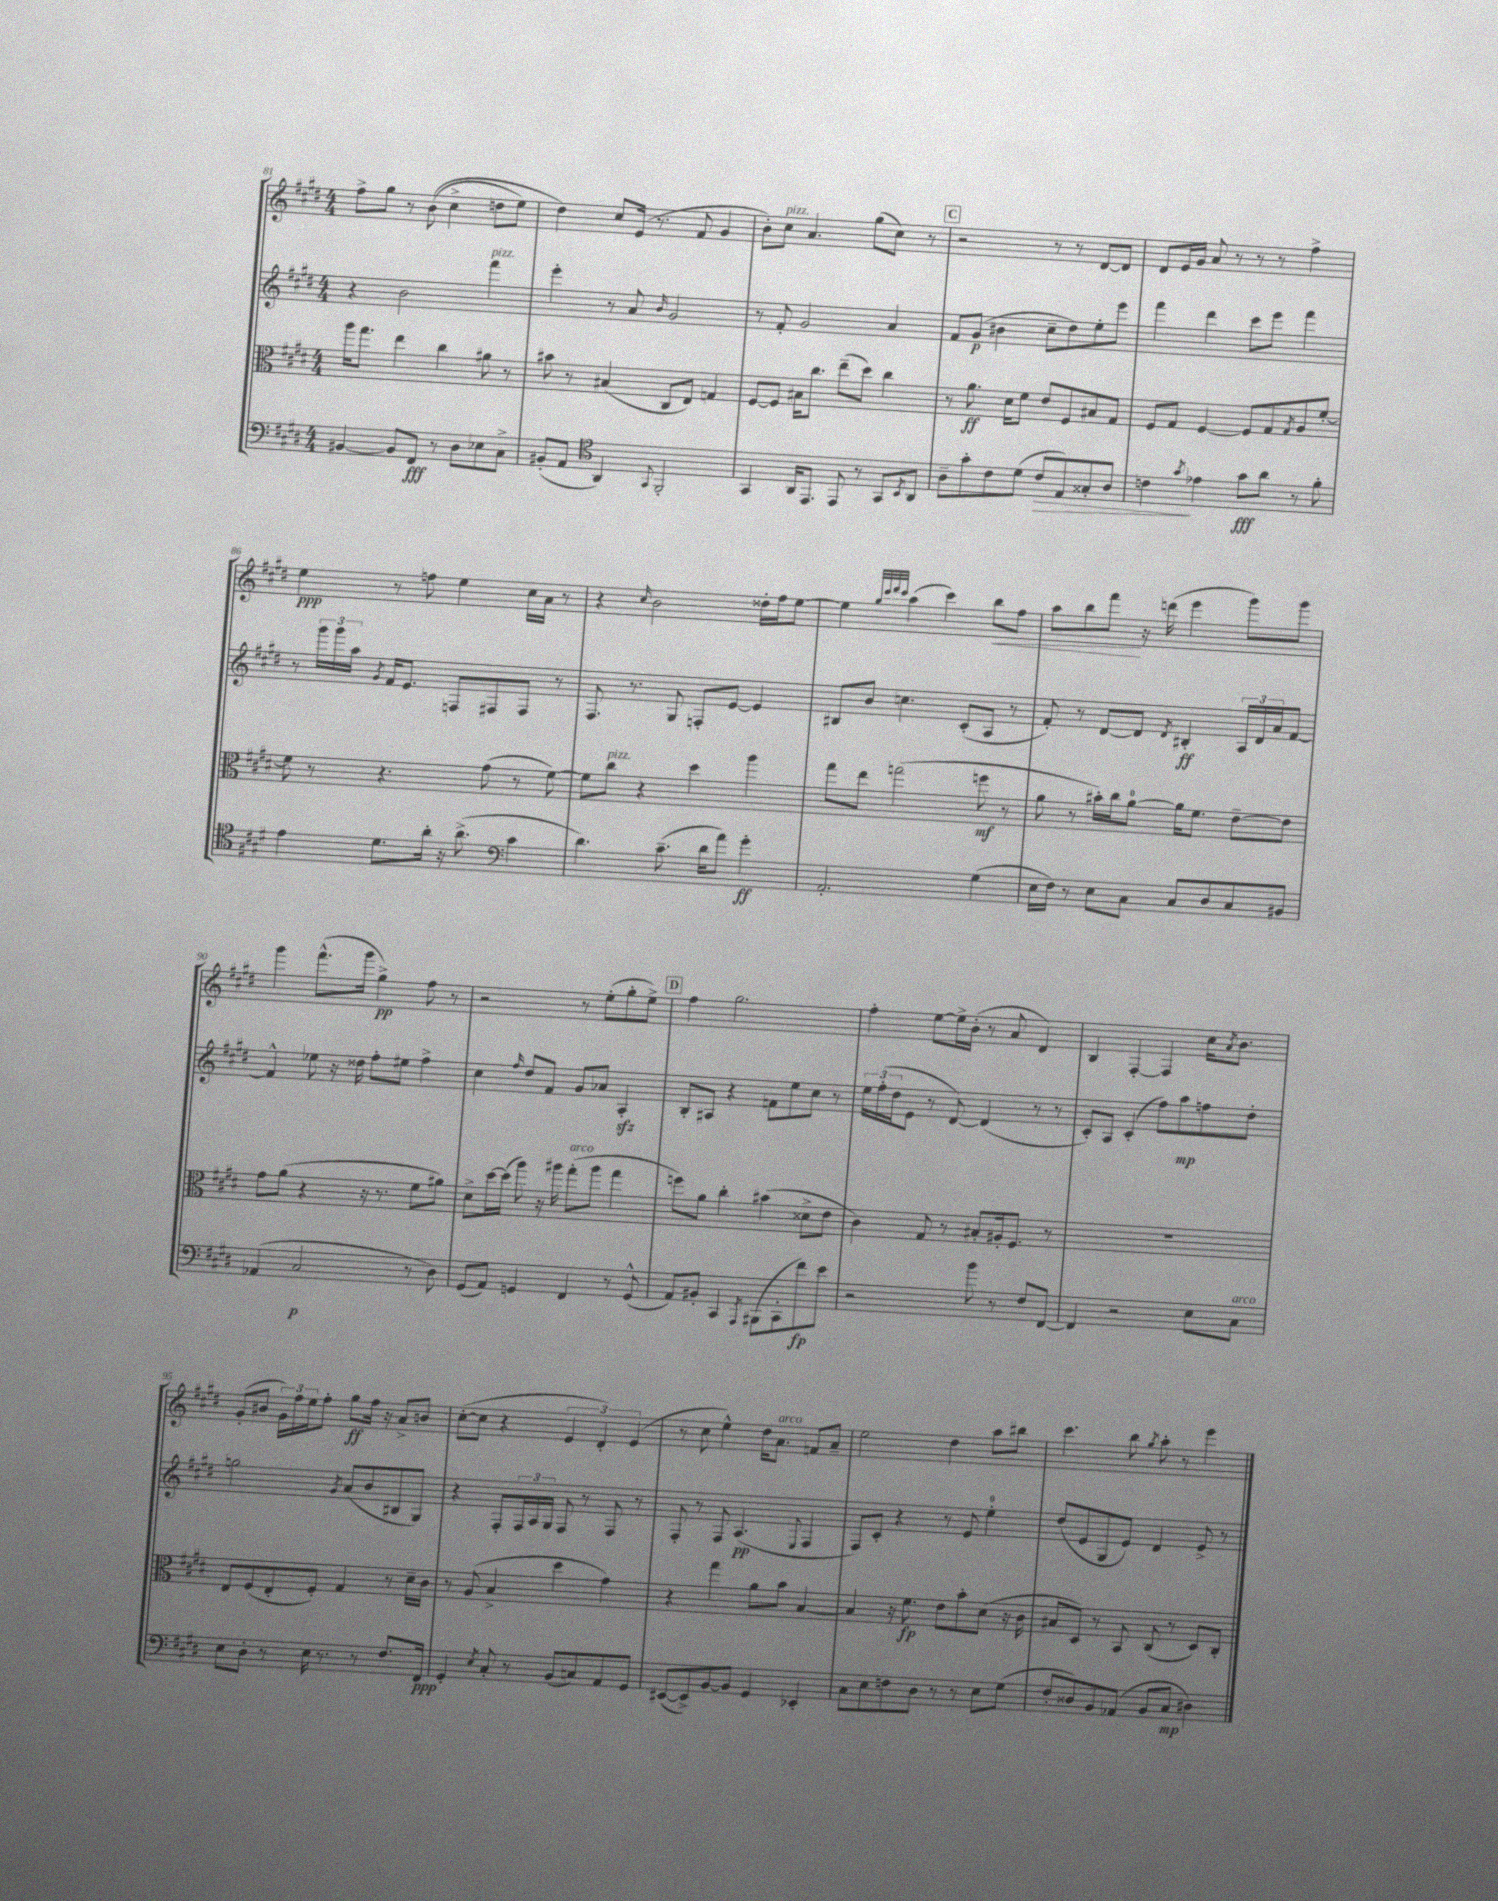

**kern	**kern	**kern	**kern
*staff4	*staff3	*staff2	*staff1
*clefF4	*clefC3	*clefG2	*clefG2
*k[f#c#g#d#]	*k[f#c#g#d#]	*k[f#c#g#d#]	*k[f#c#g#d#]
*M4/4	*M4/4	*M4/4	*M4/4
[4BB#/	16aa\LK	4r	8ff#^\L
.	8.gg#\J	.	.
.	.	.	8gg#\J
8BB#/]L	4ee\	2b\	8r
8FF#/J	.	.	&((8b\
8r	4cc#\	.	4cc#^\
8D#\L	.	.	.
8E-\	8a#\	4fff#\	8dd\L
8C#^\J	8r	.	8ee\J)
=	=	=	=
(8BB#'/L	8b#\	4eee'\	4dd#\&)
8AA/J	8r	.	.
*clefC4	*	*	*
4AA/)	(4B#/	8r	8cc#/L
.	.	8a/	(16e/Jk
.	.	.	8.r
8qqGG#/	.	16qqb/	.
2FF#'/	8C#/L	2g#/	.
.	8E/J)	.	8f#/
.	4G/	.	4g#/
=	=	=	=
4GG#/	[8F#/L	8r	8b'\L)
.	8F#/]J	8f#'/	8cc#\J
16AA/LK	16B#\LK	2g#/	4.a/
8.EE/J	8.cc#\J	.	.
8EE/	(8ee~\L	.	.
8r	8dd#\J)	.	(8gg#\L
8GG#/L	4cc#\	4a/	8cc#\J)
8qBB/	.	.	.
8AA/J	.	.	8r
=	=	=	=
8A~\L	8r	8f#/L	2r
8g#'\	8.a\	(8g#/J	.
8c#\	.	4b#\	.
.	16d#\LK	.	.
(8d#\J	8f#\J	.	.
8c#/L	8e/L	8cc#~\L	8r
8E/)	8F#/	8dd#\)	8r
8G##'/	8B#/	8ee'\	[8d#/L
8A/J	8G#/J	8eee\J	8d#/]J
=	=	=	=
4c\	8F#/L	4fff#\	8d#/L
.	8G#/J	.	16e/L
.	.	.	16g#/JJ
8qg#/	.	.	.
4e-\	[4F#/	4ddd#\	8a/
.	.	.	8r
8g#\L	8F#/]L	8ccc#\L	8r
8a\J	8G#/	8eee\J	8r
.	8qG#/	.	.
8r	8A/	4fff#\	4ff#^\
8f#'\	[8f#'/J	.	.
=	=	=	=
4e\	8f#\]	8r	4ee\
.	8r	24ggg#\LL	.
.	.	24ggg#\	.
.	.	24aa\JJ	.
.	.	8qg#/	.
8.d#\L	4.r	16f#/LK	8r
.	.	8.e/J	.
.	.	.	8ff\
16a'\Jk	.	.	.
16r	.	8F/L	4ee\
(8.a^\	.	.	.
.	(8g#\	8F#/	.
*clefF4	*	*	*
4c#\	8r	8F#/J	16cc#\LL
.	.	.	16a\JJ
.	[8f#\)	8r	8r
=	=	=	=
4.d#\)	8f#\]L	8.F#/	4r
.	8cc#\J	.	.
.	.	8.r	.
.	.	.	16qqcc#/
.	4r	.	2b\
(8.c#~\	.	8G#/	.
.	4dd#\	8F'/L	.
16d#\LK	.	.	.
8a\J)	.	[8e/J	.
4g#'\	4aa\	4e/]	16dd##'\LL
.	.	.	16ff#\J
.	.	.	[8ee\J
=	=	=	=
2.AA'/	8gg#\L	8B#/L	4ee\]
.	8ee\J	8b/J	.
.	.	.	32qqgg#/LLL
.	.	.	32qqccc#/
.	.	.	32qqddd#/
.	.	.	32qqccc#/JJJ
.	(2gg\	4.cc\	(4aa\
.	.	.	4ccc#\)
.	.	(8c#'/L	.
(4G#\	8ff\	8A/J	8bb\L
.	8r	8r	8ff#\J
=	=	=	=
16E\LL	8a\	8f#'/)	8aa\L
16F#\JJ)	.	.	.
8r	8r	8r	8bb\
8E\L	16b#'\LL)	[8d#/L	8fff#\J
.	16cc#\J	.	.
8C#\J	[8a\J	8d#/]J	16r
.	.	.	(16ddd\
.	.	8qd#/	.
8C#/L	16a\]LK	4B#'/	4eee\
.	8.f#\J	.	.
8D#/	.	.	.
8C#/	[8e~\L	24A/LL	8ggg#\L)
.	.	24d#/	.
.	.	24a/J	.
8BB#/J	8e\]J	[8f#/J	8ggg#\J
=	=	=	=
(4AA-/	8g#\L	4f#^^/]	4ggg#\
.	(8a\J	.	.
2C#/	4r	8ee-\	(8.fff#^^\L
.	.	16r	.
.	.	16dd##\	16ggg#\Jk
.	16r	8ff#'\L	4gg#^\)
.	8.r	.	.
.	.	8ee#\J	.
8r	8f#\L	4ff#^\	8ff#\
8D#\)	8a#\J)	.	8r
=	=	=	=
(8GG#/L	8d#^\L	4cc#\	2r
8AA/J)	[16dd#\L	.	.
.	(16dd#\]JJ	.	.
.	.	16qqff#/	.
4GG/	8aa\)	8dd#/L	.
.	16r	8f#/J	.
.	16aa#\	.	.
4FF#/	(8gg#'\L	8g#/L	8r
.	8aa#\J	8a-/J	(8ee'\L
8r	4gg#\	4A'/	8gg#'\
(8GG^^/	.	.	8ee^\J)
=	=	=	=
8AA/L)	8ff\L)	8B'/L	4ff#\
8BB#'/J	8a\J	8A#/J	.
4CC#/	4cc#'\	4r	2.gg#\
8qAAA/	.	.	.
(8BBB#\L	(4b#\	8f\L	.
8CC#'\	.	8ee\	.
8f#\)	8d##^\L	8cc#\J	.
8e\J	8e\J	8r	.
=	=	=	=
2r	4c#\)	24ee\LL	4ff#'\
.	.	(24ff#'\	.
.	.	24dd#\J	.
.	.	8e\J	.
.	8G#/	8r	[8ee\L
.	8r	[8d#/)	16ee^\]L
.	.	.	(16b'\JJ
8b\	8B#'/L	(4d#/]	8r
8r	16A#'/k	.	8a/
.	8.F#/J	.	.
8F#/L	.	8r	4d#/)
[8FF#/J	8r	8r	.
=	=	=	=
4FF#/]	1r	8c#'/L)	4B/
.	.	8A/J	.
2r	.	(4c#'/	[4F#'/
.	.	8ff#\L)	4F#/]
.	.	8aa\	.
8E\L	.	8ff\	16cc#\LK
.	.	.	8qa/
.	.	.	8.b\J
8C#\J	.	8dd#'\J	.
=	=	=	=
8E\L	8E/L	2gg\	(8g#'/L
8D#'\J	(8F#/	.	8b#/J
8r	8E'/	.	24g#\LL)
.	.	.	24ff#\
.	.	.	24ee\J
16E\	8F#'/J)	.	8ff#'\J
8.r	.	.	.
.	.	8qg#/	.
.	4G#/	(8a/L	8gg#\L
8r	.	8b/	16ff#\Jk
.	.	.	16r
8.F#/L	8r	8B#/	8a^/L
.	16d#~\LL	8G#/J)	8b/J
16FF#/Jk	16c#\JJ	.	.
=	=	=	=
4GG#'/	8r	4r	([8cc#'\L
.	(8A/	.	8cc#\]J
8qE/	.	.	.
8C#'/	4B^/	8F#'/L	4r
8r	.	24F#/L	.
.	.	24A/	.
.	.	24G#/JJ	.
(8BB/L	4dd#\	8F#/	6e/
8C/)	.	8r	.
.	.	.	6d#'/)
8AA/	4g#\)	8F#/	.
.	.	.	(6e/
8GG#/J	.	8r	.
=	=	=	=
([8EE#/L	4r	8F#'/	8r
8EE#^/])	.	8r	8cc#\
[8BB/	4gg#\	8F#/	4ee^^\)
8BB/]J	.	(4.A/	.
4GG#/	8a\L	.	16dd#\LK
.	.	.	8.a\J
.	8b\J	.	.
.	.	8qqE/	.
4EE-'/	[4B/	4F#/	8f/L
.	.	.	8a~/J
=	=	=	=
8C#\L	4B/]	8F#/L)	2ee\
8E\	.	8c#'/J	.
8F\	16r	4r	.
.	8.f#\	.	.
8D#\J	.	.	.
8r	8e\L	8r	4dd#\
8r	8b'\	8e/	.
8E\L	(8d#\J	4ee'\	8aa\L
(8G#\J	16r	.	8bb#\J
.	16c#\	.	.
=	=	=	=
8F#'/L	8B#/L	(8dd#/L	4.ccc#\
8D##/)	8D#/J)	8e/	.
8BB/	8r	8G#/	.
(8AA-/J	8BB/	8e/J)	8bb\
.	.	.	8qgg#/
8BB/L	(8C#/	4d#/	8aa'\
8C#/J	8r	.	8r
4D#\)	8D#/L)	8e^/	4eee\
.	8C#'/J	8r	.
==	==	==	==
*-	*-	*-	*-
